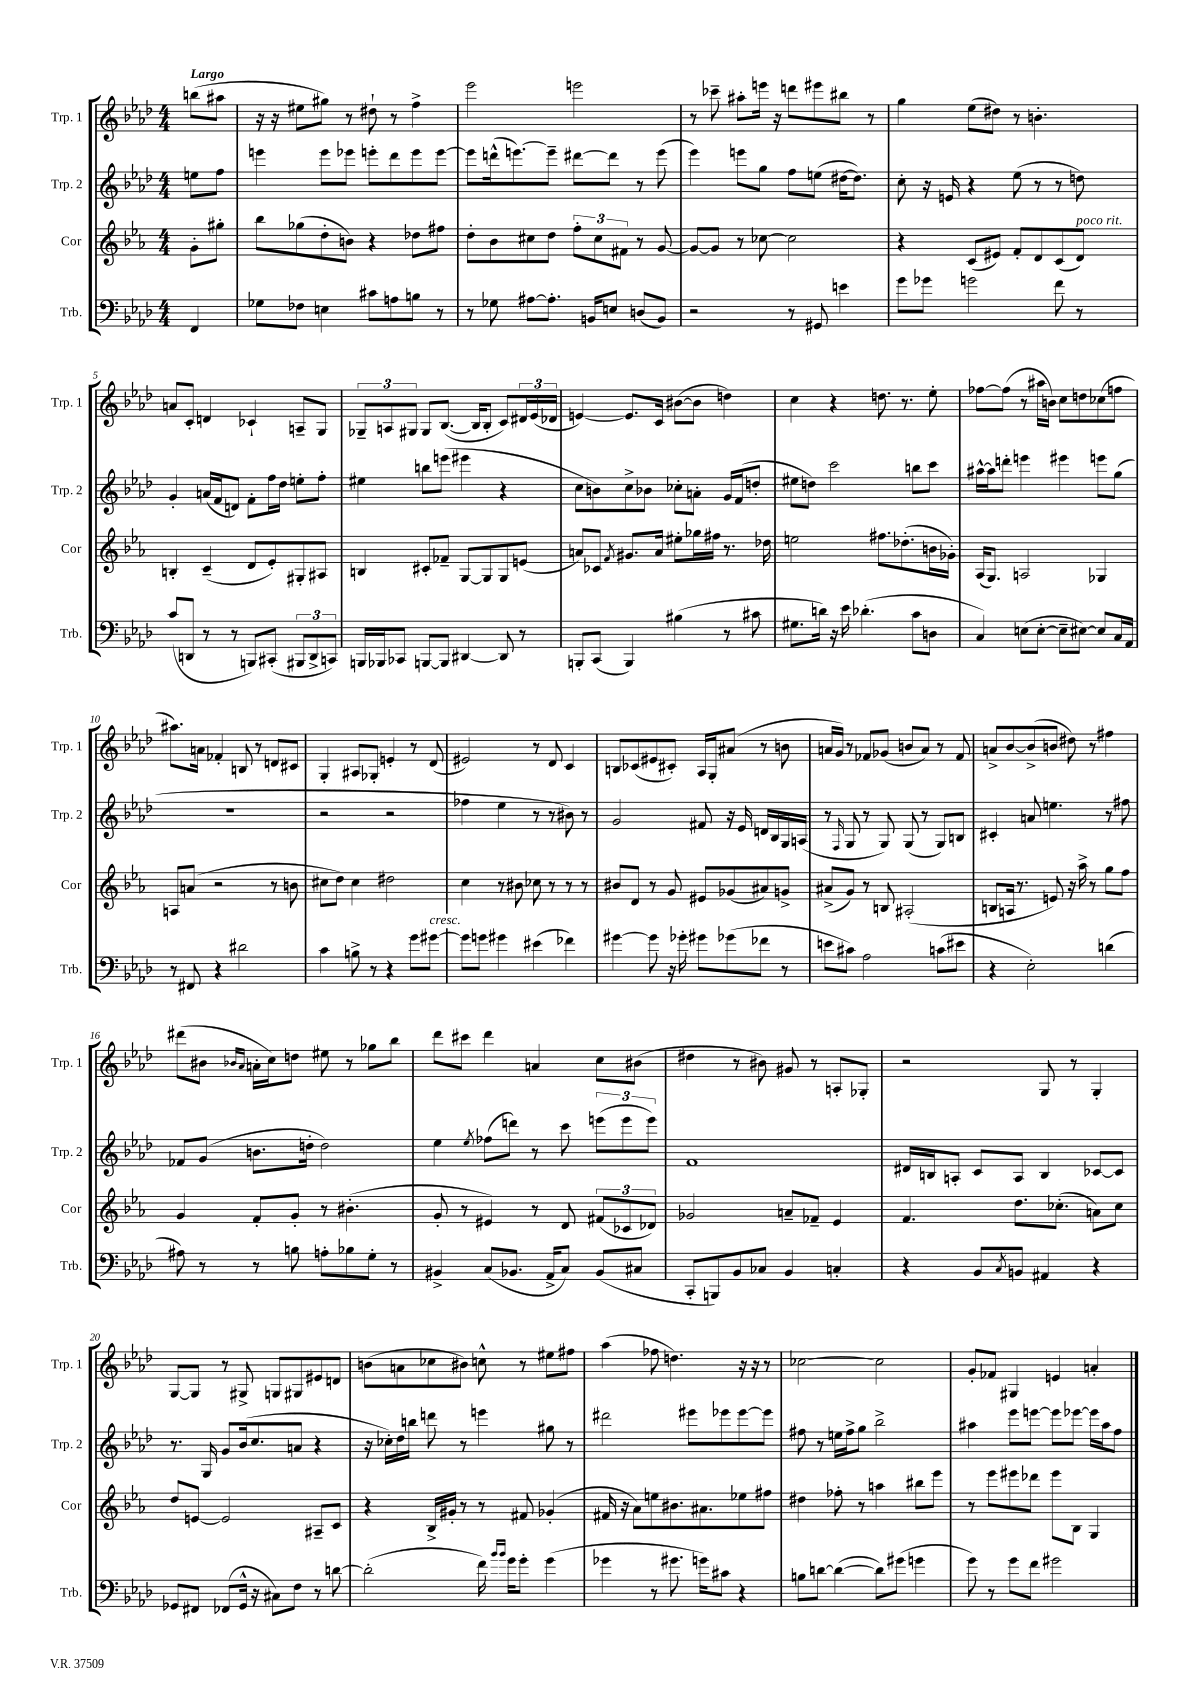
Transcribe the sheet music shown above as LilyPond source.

<<
\new StaffGroup <<
\new Staff = "s0" \with { instrumentName = "Trp. 1" shortInstrumentName = "Trp. 1" } {
    \clef treble \key aes \major \numericTimeSignature \time 4/4 \partial 4 \tempo "Largo"
    b''8( ais''8 |
    r16 r16 eis''8 gis''8) r8 dis''8-! r8 f''4-> |
    ees'''2 e'''2 |
    r8 ces'''8-- ais''8-. e'''16 r16 d'''8 eis'''8 bis''8 r8 |
    g''4 ees''8( dis''8) r8 b'4.-. |
    a'8 c'8-. d'4 ces'4-! a8-- g8 |
    \tuplet 3/2 { ges8-- a8 gis8 } gis8 bes8.~( bes16 bes8-. c'8) \tuplet 3/2 { dis'16 ees'16( des'16 } |
    e'4~) e'8. c'16 bis'8~( bis'8 d''4) |
    c''4 r4 d''8. r8. ees''8-. |
    fes''8~ fes''8( r8 ais''16 b'16) c''8 d''8 ces''8( f''8 |
    ais''8.) a'16 fes'4-. b8 r8 d'8 cis'8 |
    g4-. ais8 ges8-. e'4-. r8 des'8( |
    eis'2) r8 des'8 c'4 |
    b8 ces'8( eis'8 cis'8-.) aes16 g16-. ais'8( r8 b'8 |
    a'16 g'16) r8 fes'8 ges'8( b'8 a'8) r8 fes'8 |
    a'8-> bes'8~ bes'8->( b'8 dis''8) r8 fis''4 |
    dis'''8( bis'8 \grace { bes'16 aes'16 } a'16-. c''16) d''8 eis''8 r8 ges''8 bes''8 |
    des'''8 cis'''8 des'''4 a'4 c''8 bis'8( |
    dis''4 r8 bis'8) gis'8 r8 a8-. ges8-. |
    r2 g8 r8 g4-. |
    g8~ g8 r8 gis8-> g8 gis8 eis'8 d'8 |
    b'8( a'8 ces''8 bis'8) c''8-^ r8 eis''8 fis''8 |
    aes''4( fes''8 d''4.) r16 r16 r8 |
    ces''2~ ces''2 |
    g'8-. fes'8 gis4 e'4 a'4-. \bar "|." |
}
\new Staff = "s1" \with { instrumentName = "Trp. 2" shortInstrumentName = "Trp. 2" } {
    \clef treble \key aes \major \numericTimeSignature \time 4/4 \partial 4
    e''8 f''8 |
    e'''4 e'''8 ees'''8 e'''8-. des'''8 e'''8 e'''8~ |
    e'''8 d'''16-^( e'''8.~) e'''8-- dis'''8~ dis'''8 r8 e'''8( |
    ees'''4) e'''8 g''8 f''8 e''8( dis''16~ dis''8.) |
    c''8-. r16 e'16 r4 ees''8( r8 r8 d''8) |
    g'4-. a'16( f'16 d'8) f'8-. f''16 des''16 e''8-. f''8-. |
    eis''4 b''8 e'''8( eis'''4 r4 |
    c''8 b'8) c''8-> bes'8 ces''8-. a'8-. g'16 f'16( d''8-. |
    eis''8 d''8) c'''2 b''8 c'''8 |
    ais''16~-^ ais''16 d'''8-. e'''4 eis'''4 e'''8 g''8( |
    R1 |
    r2 r2 |
    fes''4 ees''4 r8 r8 bis'8) r8 |
    g'2 fis'8 r16 ees'16 d'16 bes16 g16 a16( |
    r8 \grace { f16 } g8 r8 g8) g8( r8 g8) b8 |
    cis'4-. a'8 e''4. r8 fis''8 |
    fes'8 g'8( b'8. d''16-. d''2) |
    ees''4 \acciaccatura { ees''8 } fes''8( d'''8) r8 c'''8 \tuplet 3/2 { e'''8( e'''8 e'''8) } |
    f'1 |
    dis'16 b16 a8-. c'8 a8 b4 ces'8~ ces'8 |
    r8. g16 g'8 bes'16( c''8. a'8 r4 |
    r16 ces''16-.) des''16 b''16 d'''8 r8 e'''4 gis''8 r8 |
    dis'''2 eis'''8 ees'''8 ees'''8~ ees'''8 |
    fis''8 r8 e''16 fis''16-> g''8 bes''2-> |
    ais''4 ees'''8 e'''8~ e'''8 ees'''8~ ees'''16 ais''16 f''8 \bar "|." |
}
\new Staff = "s2" \with { instrumentName = "Cor" shortInstrumentName = "Cor" } {
    \clef treble \key ees \major \numericTimeSignature \time 4/4 \partial 4
    g'8-. gis''8-. |
    bes''8 ges''8( d''8-. b'8) r4 des''8 fis''8 |
    d''8-. bes'8 cis''8 d''8 \tuplet 3/2 { f''8-. cis''8 fis'8 } r8 g'8~ |
    g'8~ g'8 r8 ces''8~ ces''2 |
    r4 c'8( eis'8) f'8-. d'8 c'8( d'8^\markup { \italic "poco rit." }) |
    b4-. c'4--( d'8 ees'8-.) gis8-. ais8 |
    b4 cis'8-. fes'8-- g8~ g8 g8 e'8( |
    a'8) ces'8 \acciaccatura { f'8 } gis'8. a'16 eis''8-. ges''16 fis''16 r8. des''16 |
    e''2 fis''8. des''8.-.( b'16 ges'16-.) |
    aes16( g8.) a2 ges4 |
    a8 a'8( r2 r8 b'8 |
    cis''8 d''8) cis''4 dis''2 |
    c''4 r8 bis'8 ces''8 r8 r8 r8 |
    bis'8 d'8 r8 g'8 eis'8 ges'8( ais'8) g'8-> |
    ais'8->( g'8) r8 b8 ais2-.( |
    b8 a16 r8. e'8) r16 aes''16-> r8 g''8 f''8 |
    g'4 f'8-. g'8-. r8 bis'4.-.( |
    g'8-. r8 eis'4) r8 d'8 \tuplet 3/2 { fis'8( ces'8 des'8) } |
    ges'2 a'8-- fes'8-- ees'4 |
    f'4. d''8. ces''8.-.( a'8) ces''8 |
    d''8 e'8~ e'2 ais8-- c'8 |
    r4 bes16-> gis'16-. r8 r8 fis'8 ges'4-.( |
    fis'16 r16 aes'8) e''8 bis'8. ais'8. ees''8 fis''8 |
    dis''4 fes''8-. r8 a''4 bis''8 ees'''8 |
    r8 ees'''8 eis'''8 des'''8 eis'''8 bes8 g4 \bar "|." |
}
\new Staff = "s3" \with { instrumentName = "Trb." shortInstrumentName = "Trb." } {
    \clef bass \key aes \major \numericTimeSignature \time 4/4 \partial 4
    f,4 |
    ges8 fes8 e4 cis'8 a8 b8 r8 |
    r8 ges8 ais8~ ais8.-. b,16 e8 d8( b,8) |
    r2 r8 gis,8 e'4 |
    g'8 ges'8 g'2 f'8 r8 |
    c'8( d,8 r8 r8 b,,8) cis,8-.( \tuplet 3/2 { bis,,8 d,8-> c,8) } |
    b,,16 bes,,16 ces,8 b,,8~ b,,8 dis,4~ dis,8 r8 |
    b,,8-. c,8( b,,4) bis4( r8 cis'8 |
    gis8. d'16) r16 ees'16 des'4.-.( c'8 d8 |
    c4) e8( e8~-. e8-- eis8~) eis8 c16 aes,16 |
    r8 fis,8 r4 dis'2 |
    c'4 b8-> r8 r4 g'8 gis'8~^\markup { \italic "cresc." } |
    gis'8 g'8 gis'4 eis'4( fes'4) |
    gis'4~ gis'8 r16 ges'16-. gis'8 ges'8( fes'8 r8 |
    e'8 cis'8) aes2 c'8( eis'8 |
    r4 ees2-.) d'4( |
    ais8) r8 r8 b8 a8-. bes8 g8-. r8 |
    bis,4-> c8( bes,8. aes,16-> c8) bes,8( cis8 |
    c,8-. b,,8) bes,8 ces8 bes,4 c4-. |
    r4 bes,8 \acciaccatura { c8 } b,8 ais,4 r4 |
    ges,8 fis,8 fes,8( ges,16-^ r16 cis8) f8 r8 d'8~ |
    d'2-.( f'16) \grace { bes'16 bes'16 } g'16 g'8-. g'4( |
    ges'4 r8 gis'8. g'16) cis'8 r4 |
    b8 d'8~ d'4~( d'8) gis'8( g'4 |
    g'8) r8 g'8 f'8 gis'2 \bar "|." |
}
>>
>>
